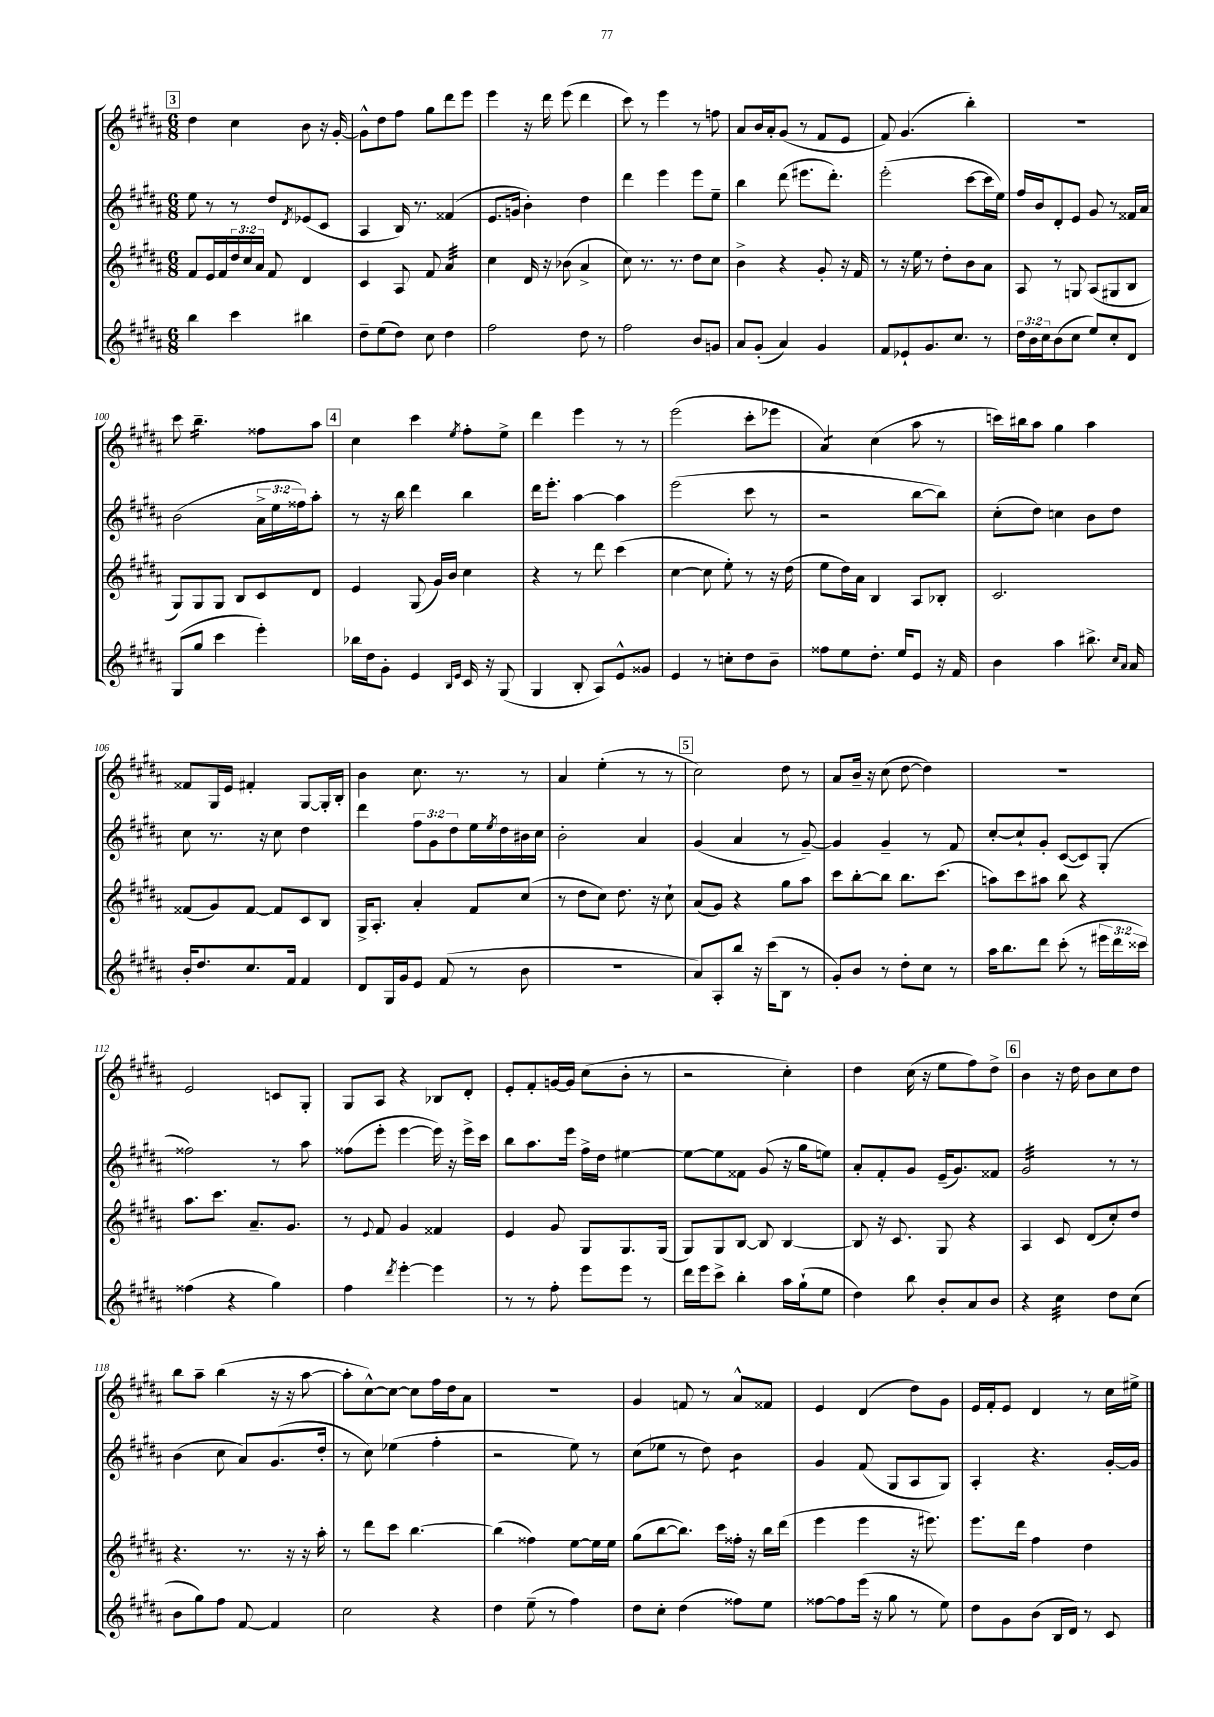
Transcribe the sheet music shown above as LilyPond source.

<<
\new StaffGroup <<
\new Staff = "s0" {
    \clef treble \key b \major \numericTimeSignature \time 6/8
    \mark \markup { \box "3" } dis''4 cis''4 b'8 r16 gis'16~-. |
    gis'8-^ dis''8 fis''8 gis''8 dis'''8 e'''8 |
    e'''4 r16 dis'''16 e'''8( dis'''4 |
    cis'''8) r8 e'''4 r8 f''8 |
    ais'8 b'16 ais'16-. gis'8( r8 fis'8 e'8 |
    fis'8) gis'4.( b''4-.) |
    R2. |
    cis'''8 b''4.:16-- fisis''8 ais''8 |
    \mark \markup { \box "4" } cis''4 cis'''4 \acciaccatura { e''8 } fis''8-. e''8-> |
    dis'''4 e'''4 r8 r8 |
    e'''2( cis'''8-. ees'''8 |
    ais'4:8) cis''4( ais''8 r8 |
    c'''16) bis''16 ais''8 gis''4 ais''4 |
    fisis'8 gis16 e'16 fis'4-. gis8~ gis16-. b16-. |
    b'4 cis''8. r8. r8 |
    ais'4 e''4-.( r8 r8 |
    \mark \markup { \box "5" } cis''2) dis''8 r8 |
    ais'8 b'16-- r16 cis''8( dis''8~ dis''4) |
    R2. |
    e'2 c'8 gis8-. |
    gis8 ais8 r4 bes8 dis'8-. |
    e'8-. fis'8-. g'16~ g'16 cis''8( b'8-. r8 |
    r2 cis''4-.) |
    dis''4 cis''16( r16 e''8 fis''8) dis''8-> |
    \mark \markup { \box "6" } b'4 r16 dis''16 b'8 cis''8 dis''8 |
    b''8 ais''8-- b''4( r16 r16 ais''8~ |
    ais''8-. cis''8~-^) cis''8~ cis''8 fis''16 dis''16 ais'8 |
    R2. |
    gis'4 f'8 r8 ais'8-^ fisis'8 |
    e'4 dis'4( dis''8) gis'8 |
    e'16 fis'16-. e'8 dis'4 r8 cis''16 eis''16-> \bar "|." |
}
\new Staff = "s1" {
    \clef treble \key b \major \numericTimeSignature \time 6/8 \override Staff.TupletNumber.text = #tuplet-number::calc-fraction-text
    \mark \markup { \box "3" } e''8 r8 r8 dis''8 \acciaccatura { dis'8 } ees'8( cis'8 |
    ais4 b16) r8. fisis'4( |
    e'8. g'16 b'4-.) dis''4 |
    dis'''4 e'''4 e'''8 e''8-- |
    b''4 dis'''8( eis'''8. dis'''8.-.) |
    e'''2-.( cis'''8~ cis'''16 e''16) |
    fis''16 b'16 dis'8-. e'8 gis'8 r8 fisis'16 ais'16 |
    b'2( \tuplet 3/2 { ais'16-> e''16 fisis''16) } ais''8-. |
    \mark \markup { \box "4" } r8 r16 b''16 dis'''4 b''4 |
    dis'''16 e'''8.-. ais''4~ ais''4 |
    e'''2( cis'''8 r8 |
    r2 b''8~ b''8) |
    cis''8-.( dis''8) c''4 b'8 dis''8 |
    cis''8 r8. r16 cis''8 dis''4 |
    dis'''4 \tuplet 3/2 { fis''8 gis'8 dis''8 } e''16 \acciaccatura { e''8 } dis''16 bis'16 cis''16 |
    b'2-. ais'4 |
    \mark \markup { \box "5" } gis'4( ais'4 r8 gis'8~--) |
    gis'4 gis'4-- r8 fis'8 |
    cis''8~-. cis''8-! gis'8-. cis'8~( cis'8) gis8-.( |
    fisis''2) r8 ais''8 |
    fisis''8( e'''8-. e'''4~ e'''16) r16 e'''16-> cis'''16 |
    b''8 ais''8. e'''16 fis''16-> dis''16 eis''4~ |
    eis''8~ eis''8 fisis'8 gis'8( r16 gis''16 e''8) |
    ais'8-. fis'8-. gis'8 e'16--( gis'8.) fisis'8 |
    \mark \markup { \box "6" } gis'2:32 r8 r8 |
    b'4( cis''8 ais'8) gis'8.( dis''16-. |
    r8 cis''8) ees''4( fis''4-. |
    r2 e''8) r8 |
    cis''8( ees''8 r8 dis''8) b'4:8 |
    gis'4 fis'8( gis8 ais8 gis8) |
    ais4-. r4. gis'16~-. gis'16 \bar "|." |
}
\new Staff = "s2" {
    \clef treble \key b \major \numericTimeSignature \time 6/8 \override Staff.TupletNumber.text = #tuplet-number::calc-fraction-text
    \mark \markup { \box "3" } fis'8 e'16 fis'16 \tuplet 3/2 { dis''16 cis''16 ais'16 } fis'8 dis'4 |
    cis'4 ais8 fis'8 ais'4:32 |
    cis''4 dis'16 r16 bes'8( ais'4-> |
    cis''8) r8. r8. dis''8 cis''8 |
    b'4-> r4 gis'8-. r16 fis'16 |
    r8 r16 e''16 r8 dis''8-. b'8 ais'8 |
    ais8 r8 g8 ais8( gis8 b8 |
    gis8) gis8 gis8 b8 cis'8 dis'8 |
    \mark \markup { \box "4" } e'4 gis8( gis'16) b'16 cis''4 |
    r4 r8 dis'''8 cis'''4( |
    cis''4~ cis''8 e''8-.) r8 r16 dis''16( |
    e''8 dis''16) ais'16 b4 ais8 bes8-. |
    cis'2. |
    fisis'8( gis'8) fisis'8~ fisis'8 cis'8 b8 |
    gis16-> ais8.-. ais'4-. fis'8 cis''8( |
    r8 dis''8 cis''8) dis''8. r16 cis''8-! |
    \mark \markup { \box "5" } ais'8( gis'8) r4 gis''8 ais''8 |
    cis'''8 b''8~-. b''8 b''8. cis'''8.( |
    a''8) cis'''8 ais''8 b''8 r4 |
    ais''8. cis'''8. ais'8.-- gis'8. |
    r8 \appoggiatura { e'8 } fis'8 gis'4 fisis'4 |
    e'4 gis'8 gis8 gis8. gis16( |
    gis8) gis8 b8~ b8 b4~ |
    b8 r16 cis'8. gis8 r4 |
    \mark \markup { \box "6" } ais4 cis'8 dis'8( cis''8-.) dis''8 |
    r4. r8. r16 r16 ais''16-. |
    r8 dis'''8 cis'''8 b''4.~ |
    b''4( fisis''4) e''8~ e''16 e''16 |
    gis''8( b''8~ b''8.) cis'''16 fisis''16-. r16 b''16 dis'''16( |
    e'''4 e'''4 r16 eis'''8.) |
    e'''8. dis'''16 fis''4 dis''4 \bar "|." |
}
\new Staff = "s3" {
    \clef treble \key b \major \numericTimeSignature \time 6/8 \override Staff.TupletNumber.text = #tuplet-number::calc-fraction-text
    \mark \markup { \box "3" } b''4 cis'''4 bis''4 |
    dis''8-- e''8( dis''8) cis''8 dis''4 |
    fis''2 dis''8 r8 |
    fis''2 b'8 g'8 |
    ais'8 gis'8-.( ais'4) gis'4 |
    fis'8 ees'8-! gis'8. cis''8. r8 |
    \tuplet 3/2 { dis''16 b'16 cis''16 } b'8( cis''8 e''8) cis''8-. dis'8 |
    gis8( gis''8 cis'''4 e'''4-.) |
    \mark \markup { \box "4" } bes''16 dis''16 gis'8-. e'4 \grace { b16 e'16 } cis'16 r16 gis8( |
    gis4 b8-. ais8) e'8-^ gisis'8 |
    e'4 r8 c''8-. dis''8 b'8-- |
    fisis''8 e''8 dis''8.-. e''16 e'8 r16 fis'16 |
    b'4 ais''4 bis''8.-> \grace { cis''16 ais'16 } ais'16 |
    b'16-. dis''8. cis''8. fis'16 fis'4 |
    dis'8 gis16 gis'16 e'8 fis'8( r8 b'8 |
    R2. |
    \mark \markup { \box "5" } ais'8) ais8-. b''8 r16 cis'''16( b8 r8 |
    gis'8-.) b'8 r8 dis''8-. cis''8 r8 |
    ais''16 b''8. dis'''8 cis'''8-.( r8 \tuplet 3/2 { eis'''16 dis'''16 cisis'''16) } |
    fisis''4( r4 gis''4) |
    fis''4 \acciaccatura { dis'''8 } e'''4~-. e'''4 |
    r8 r8 fis''8-. e'''8 e'''8 r8 |
    dis'''16 e'''16 cis'''8-> b''4-. ais''16 gis''16-!( e''8 |
    dis''4) b''8 b'8-. ais'8 b'8 |
    \mark \markup { \box "6" } r4 cis''4:32 dis''8 cis''8( |
    b'8 gis''8) fis''8 fis'8~ fis'4 |
    cis''2 r4 |
    dis''4 e''8--( r8 fis''4) |
    dis''8 cis''8-. dis''4( fisis''8) e''8 |
    fisis''8~ fisis''8 e'''16( r16 gis''8 r8 e''8) |
    dis''8 gis'8 b'8( b16 dis'16) r8 cis'8 \bar "|." |
}
>>
>>
\layout { \context { \Score currentBarNumber = #93 } }
